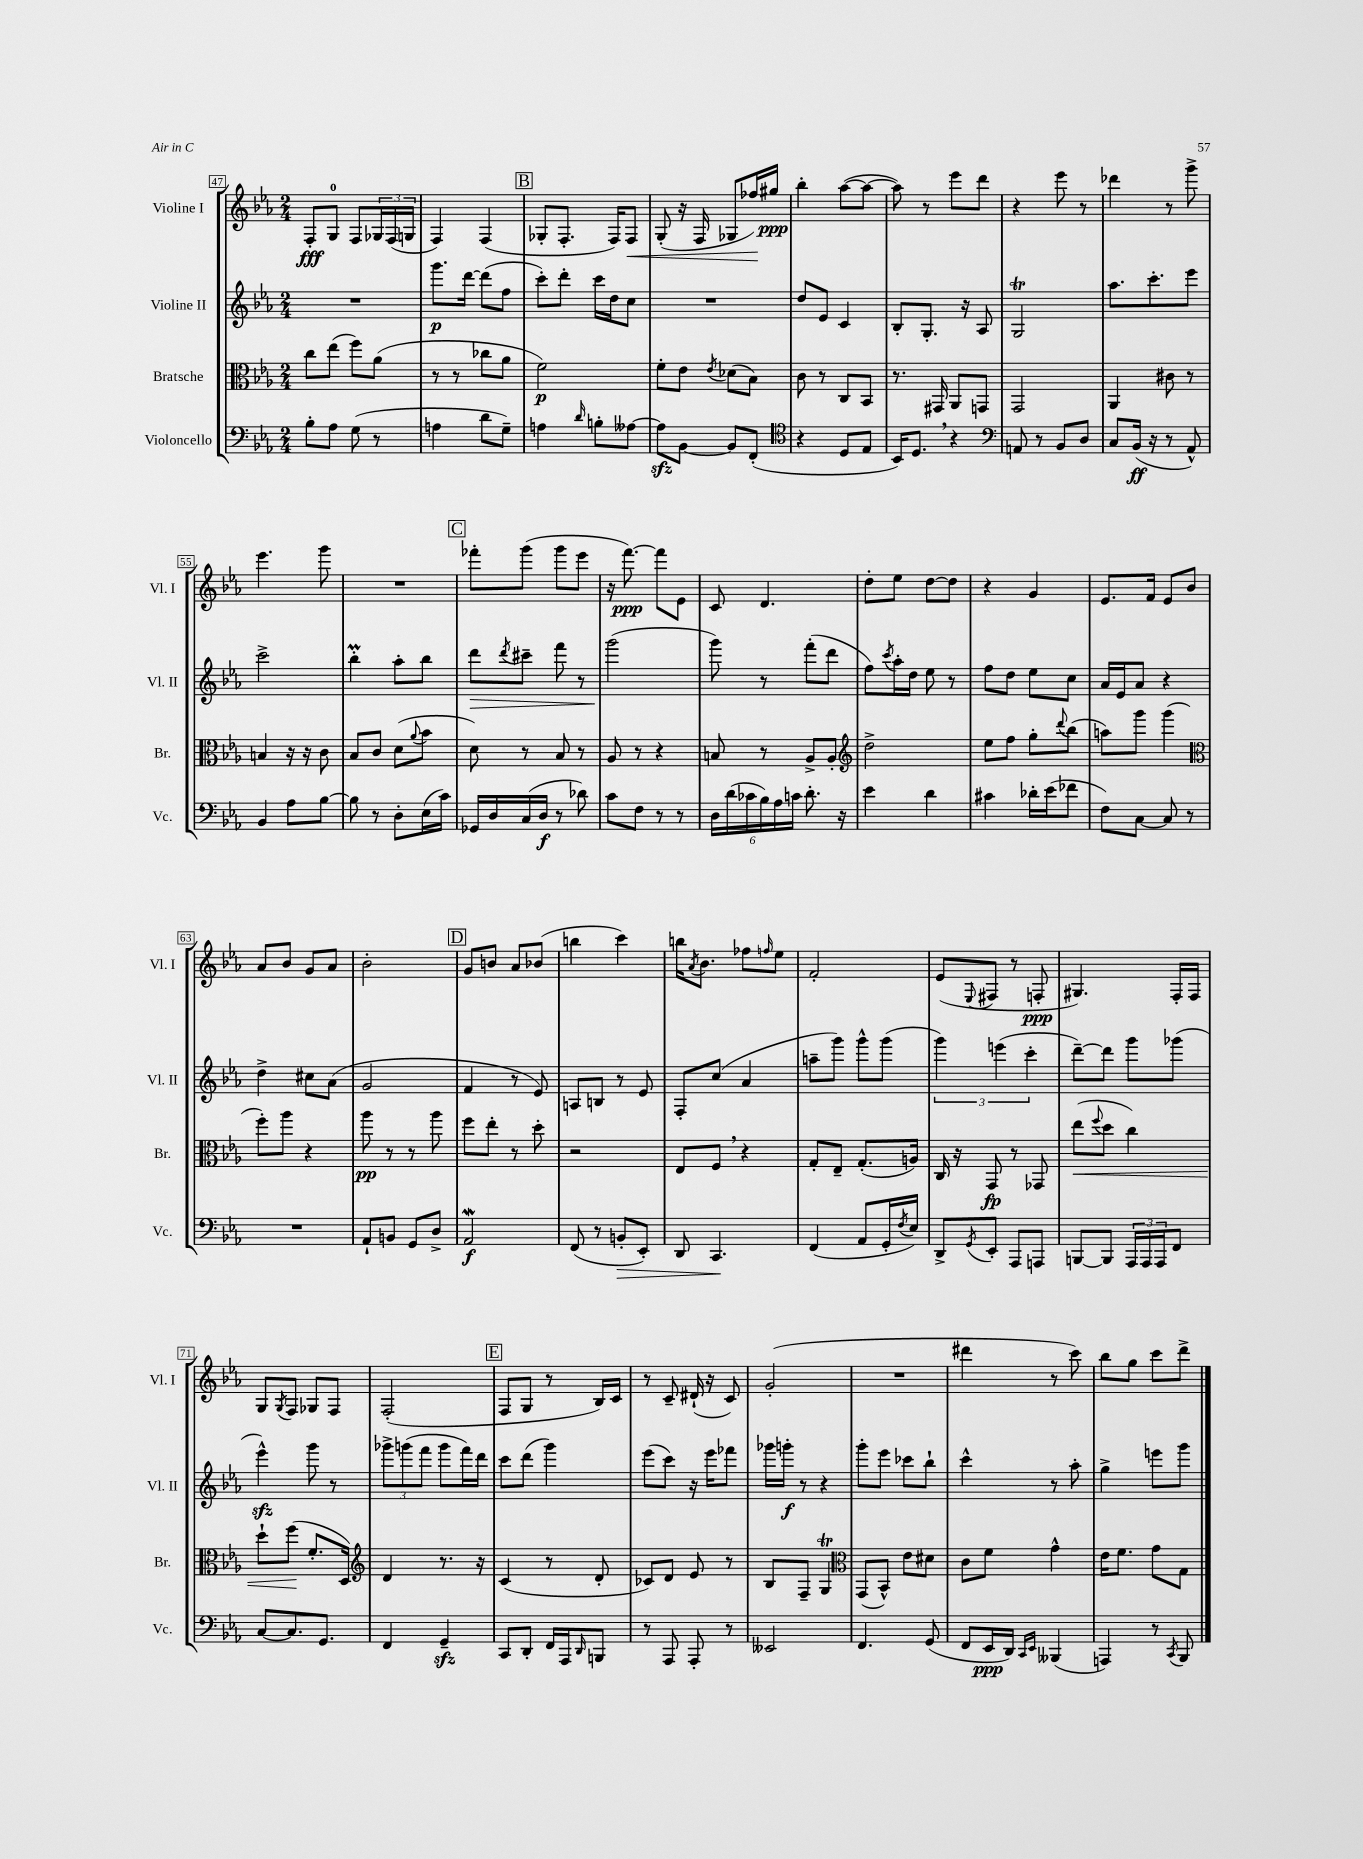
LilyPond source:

<<
\new StaffGroup <<
\new Staff = "s0" \with { instrumentName = "Violine I" shortInstrumentName = "Vl. I" } {
    \clef treble \key ees \major \numericTimeSignature \time 2/4
    f8-.\fff g8-0 f8 \tuplet 3/2 { ges16 f16( g16 } |
    f4) f4( |
    \mark \markup { \box "B" } ges8-. f8.-. f16) f8\< |
    g8-.( r16 f16 ges8 fes''16\!) gis''16\ppp |
    bes''4-. aes''8~( aes''8~ |
    aes''8) r8 ees'''8 d'''8 |
    r4 ees'''8 r8 |
    des'''4 r8 g'''8-> |
    ees'''4. g'''8 |
    R2 |
    \mark \markup { \box "C" } fes'''8-. g'''8( g'''8 ees'''8 |
    r16 f'''8.~\ppp) f'''8 ees'8 |
    c'8 d'4. |
    d''8-. ees''8 d''8~ d''8 |
    r4 g'4 |
    ees'8. f'16 ees'8 bes'8 |
    aes'8 bes'8 g'8 aes'8 |
    bes'2-. |
    \mark \markup { \box "D" } g'8 b'8 aes'8 bes'8( |
    b''4 c'''4) |
    b''16 \acciaccatura { aes'8 } bes'8. fes''8 \grace { f''16 } ees''8 |
    f'2-. |
    ees'8( \appoggiatura { ees8 } fis8 r8 f8-.\ppp |
    gis4.) f16-. f16 |
    g8 \acciaccatura { g8 } f8 ges8 f8 |
    f2-.( |
    \mark \markup { \box "E" } f8 g8 r8 bes16) c'16 |
    r8 c'8-- dis'16-!( r16 c'8) |
    g'2-.( |
    R2 |
    dis'''4 r8 c'''8) |
    bes''8 g''8 c'''8 d'''8-> \bar "|." |
}
\new Staff = "s1" \with { instrumentName = "Violine II" shortInstrumentName = "Vl. II" } {
    \clef treble \key ees \major \numericTimeSignature \time 2/4
    R2 |
    g'''8.\p d'''16~ d'''8( f''8 |
    \mark \markup { \box "B" } c'''8-.) d'''8-. c'''16 d''16 c''8 |
    R2 |
    d''8 ees'8 c'4 |
    bes8-. g8.-. r16 aes8 |
    g2\trill |
    aes''8. c'''8.-. ees'''8 |
    c'''2-> |
    bes''4-.\prall aes''8-. bes''8 |
    \mark \markup { \box "C" } d'''8\> \acciaccatura { d'''8 } cis'''8-- f'''8 r8 |
    g'''2\!( |
    g'''8) r8 f'''8-.( d'''8 |
    f''8) \acciaccatura { c'''8 } aes''16-. d''16 ees''8 r8 |
    f''8 d''8 ees''8 c''8 |
    aes'16 ees'16 aes'8 r4 |
    d''4-> cis''8 aes'8( |
    g'2 |
    \mark \markup { \box "D" } f'4 r8 ees'8) |
    a8 b8 r8 ees'8 |
    f8-. c''8( aes'4 |
    a''8-- g'''8) g'''8-^ g'''8( |
    \tuplet 3/2 { g'''4) e'''4( c'''4-. } |
    d'''8~--) d'''8 g'''8 ges'''8( |
    ees'''4-^\sfz) g'''8 r8 |
    \tuplet 3/2 { ges'''8-> g'''8( f'''8 } g'''8 f'''16) d'''16 |
    \mark \markup { \box "E" } c'''8 d'''8( g'''4) |
    ees'''8( c'''8) r16 ees'''16 fes'''8 |
    ges'''16 g'''16-.\f r8 r4 |
    g'''8-. ees'''8 ces'''8 bes''8-! |
    c'''4-^ r8 aes''8-. |
    g''4-> e'''8 g'''8 \bar "|." |
}
\new Staff = "s2" \with { instrumentName = "Bratsche" shortInstrumentName = "Br." } {
    \clef alto \key ees \major \numericTimeSignature \time 2/4
    c''8 ees''8( f''8) aes'8( |
    r8 r8 ces''8 aes'8 |
    \mark \markup { \box "B" } f'2\p) |
    f'8-. ees'8 \acciaccatura { ees'8 } des'8( bes8) |
    c'8 r8 c8 bes,8 |
    r8. gis,16 aes,8 g,8 |
    g,2 |
    aes,4 cis'8 r8 |
    b4 r16 r16 c'8 |
    bes8 c'8 d'8( \appoggiatura { aes'8 } bes'8 |
    \mark \markup { \box "C" } d'8) r8 bes8 r8 |
    aes8 r8 r4 |
    b8 r8 aes8-> aes8-. |
    \clef treble d''2-> |
    ees''8 f''8 g''8-. \appoggiatura { d'''8 } bes''8( |
    a''8) g'''8 g'''4( |
    \clef alto f''8-.) aes''8 r4 |
    aes''8\pp r8 r8 aes''8 |
    \mark \markup { \box "D" } f''8 ees''8-. r8 d''8-. |
    r2 |
    ees8 f8 \breathe r4 |
    g8-. ees8-- g8.-.( a16) |
    c16 r16 g,8\fp r8 ges,8 |
    ees''8\<( \appoggiatura { f''8 } d''8 c''4) |
    d''8-! f''8\!( f'8.-. d16) |
    \clef treble d'4 r8. r16 |
    \mark \markup { \box "E" } c'4( r8 d'8-. |
    ces'8) d'8 ees'8 r8 |
    bes8 f8-- g4\trill |
    \clef alto g,8( bes,8-^) ees'8 dis'8 |
    c'8 f'8 g'4-^ |
    ees'16 f'8. g'8 g8 \bar "|." |
}
\new Staff = "s3" \with { instrumentName = "Violoncello" shortInstrumentName = "Vc." } {
    \clef bass \key ees \major \numericTimeSignature \time 2/4
    bes8-. aes8 g8( r8 |
    a4 d'8 g8--) |
    \mark \markup { \box "B" } a4 \grace { d'16 } b8-. aeses8~ |
    aeses8\sfz bes,8~ bes,8 f,8-.( |
    \clef tenor r4 d8 ees8 |
    bes,16) d8. \breathe r4 |
    \clef bass a,8 r8 bes,8 d8 |
    c8 bes,16\ff( r16 r8 aes,8-^) |
    bes,4 aes8 bes8~ |
    bes8 r8 d8-. ees16( c'16) |
    \mark \markup { \box "C" } ges,16 d16 c16( d16\f r8 des'8) |
    c'8 f8 r8 r8 |
    \tuplet 6/4 { d16 d'16( ces'16 bes16) aes16 c'16 } d'8.-. r16 |
    ees'4 d'4 |
    cis'4 des'16-. ees'16( fes'8 |
    f8) c8~ c8 r8 |
    R2 |
    aes,8-! b,8 g,8 d8-> |
    \mark \markup { \box "D" } aes,2\mordent\f |
    f,8( r8 b,8-.\> ees,8-.) |
    d,8 c,4.\! |
    f,4( aes,8 g,16-. \acciaccatura { f8 } ees16) |
    d,8-> \acciaccatura { g,8 } ees,8-. aes,,8 a,,8 |
    b,,8~ b,,8 \tuplet 3/2 { aes,,16 aes,,16 aes,,16 } f,8 |
    c8~ c8. g,8. |
    f,4 g,4--\sfz |
    \mark \markup { \box "E" } c,8 d,8-. f,16 aes,,16 \grace { d,16 } b,,8 |
    r8 aes,,8 aes,,8-. r8 |
    eeses,2 |
    f,4. g,8( |
    f,8 ees,16\ppp d,16) \grace { c,16 ees,16 } beses,,4( |
    a,,4) r8 \acciaccatura { c,8 } bes,,8 \bar "|." |
}
>>
>>
\layout { \context { \Score currentBarNumber = #47 \override BarNumber.stencil = #(make-stencil-boxer 0.1 0.3 ly:text-interface::print) } }
